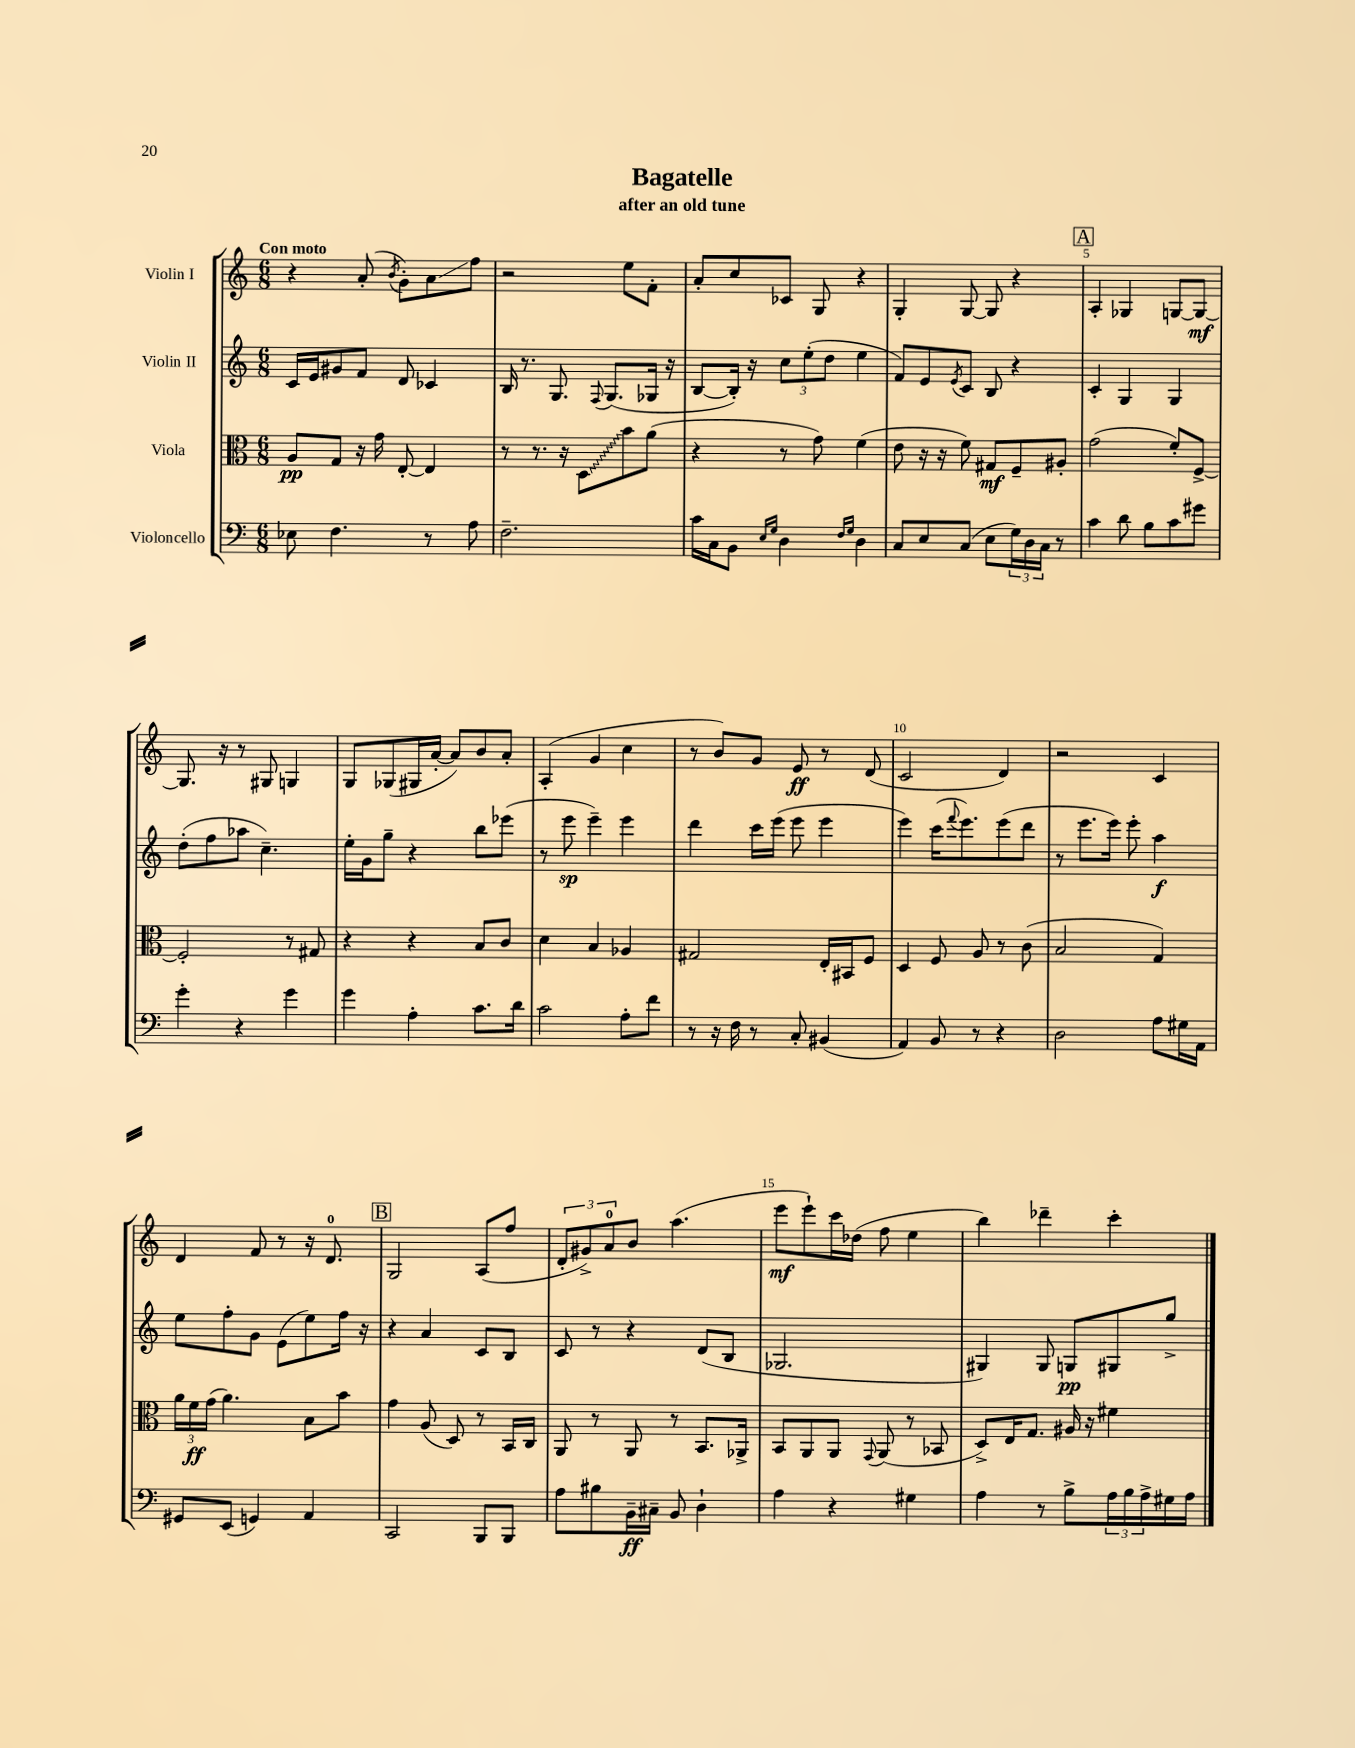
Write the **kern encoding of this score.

**kern	**kern	**kern	**kern
*staff4	*staff3	*staff2	*staff1
*clefF4	*clefC3	*clefG2	*clefG2
*k[]	*k[]	*k[]	*k[]
*M6/8	*M6/8	*M6/8	*M6/8
8E-\	8A/L	16c/LL	4r
.	.	16e/J	.
4.F\	8G/J	8g#/	.
.	16r	8f/J	(8a'/
.	16g\	.	.
.	.	.	8qb/
.	[8E'/	8d/	8g'\L)
8r	4E/]	4c-/	8a\
8A\	.	.	8ff\J
=	=	=	=
2.F~\	8r	16B/	2r
.	.	8.r	.
.	8.r	.	.
.	.	8.G/	.
.	16r	.	.
.	8D\L	.	.
.	.	8qqF/	.
.	.	(8.G/L	.
.	8b\	.	8ee\L
.	(8a\J	16G-/Jk	8f'\J
.	.	16r	.
=	=	=	=
16c\LL	4r	[8B/L	8a'/L
16C\J	.	.	.
8BB\J	.	16B'/]Jk)	8cc/
.	.	16r	.
16qqE/LL	.	.	.
16qqG/JJ	.	.	.
4D\	8r	12cc\L	8c-/J
.	.	(12ee'\	.
.	8g\)	.	8G/
.	.	12dd\J	.
16qqF/LL	.	.	.
16qqG/JJ	.	.	.
4D\	(4f\	4ee\	4r
=	=	=	=
8C/L	8e\	8f/L)	4G'/
8E/	16r	8e/	.
.	16r	.	.
.	.	8qe/	.
(8C/J	8f\)	8c/J	[8G/
8E\L	8G#/L	8B/	8G/]
24G\L)	8F~/	4r	4r
24D\	.	.	.
24C\JJ	.	.	.
8r	8A#'/J	.	.
=	=	=	=
4c\	(2g\	4c'/	4A'/
8d\	.	4G/	4G-/
8B\L	.	.	.
8c\	8f'/L)	4G/	[8G/L
8g#\J	[8F^/J	.	8G/_J
=	=	=	=
4g'\	2F'/]	(8dd'\L	8.G/]
.	.	8ff\	.
.	.	.	16r
4r	.	8aa-\J	8r
.	.	4.cc~\)	8G#/
4g\	8r	.	4G/
.	8G#/	.	.
=	=	=	=
4g\	4r	16ee'\LL	8G/L
.	.	16g\J	.
.	.	8gg~\J	(8G-/
4A'\	4r	4r	16G#/L
.	.	.	[16a'/JJ
.	.	.	8a/]L)
8.c\L	8B/L	8bb\L	8b/
.	8c/J	(8eee-\J	8a'/J
16d\Jk	.	.	.
=	=	=	=
2c\	4d\	8r	(4A'/
.	.	8eee\	.
.	4B/	4eee~\)	4g/
8A'\L	4A-/	4eee\	4cc\
8f\J	.	.	.
=	=	=	=
8r	2G#/	4ddd\	8r
16r	.	.	8b/L)
16F\	.	.	.
8r	.	16ccc\LL	8g/J
.	.	(16eee\JJ	.
8C'/	.	8eee\	8e/
(4BB#/	16E'/LL	4eee\	8r
.	16BB#/J	.	.
.	8F/J	.	(8d/
=	=	=	=
4AA/)	4D/	4eee\)	2c/
8BB/	8F/	(16ccc\LK	.
.	.	8qqfff/	.
.	.	8.eee\)	.
8r	8A/	.	.
4r	8r	(8eee\	4d/)
.	(8c\	8ddd\J	.
=	=	=	=
2D\	2B/	8r	2r
.	.	8.eee\L	.
.	.	16eee\Jk)	.
.	.	8eee'\	.
8A\L	4G/)	4aa\	4c/
16G#\L	.	.	.
16AA\JJ	.	.	.
=	=	=	=
8GG#/L	24a\LL	8ee\L	4d/
.	24f\	.	.
.	(24g\JJ	.	.
(8EE/J	4.a\)	8ff'\	.
4GG/)	.	8g\J	8f/
.	.	(8e\L	8r
4AA/	8B\L	8ee\)	16r
.	.	.	8.d/
.	8b\J	16ff\Jk	.
.	.	16r	.
=	=	=	=
2CC/	4g\	4r	2G/
.	(8A/	4a/	.
.	8D/)	.	.
8BBB/L	8r	8c/L	(8A/L
8BBB/J	16BB/LL	8B/J	8ff/J
.	16C/JJ	.	.
=	=	=	=
8A\L	8AA/	8c/	12d'/L
.	.	.	12g#^/)
8B#\	8r	8r	.
.	.	.	12a/
16BB~\L	8AA/	4r	8b/J
16C#~\JJ	.	.	.
8BB/	8r	.	(4.aa\
4D`\	8.BB/L	(8d/L	.
.	.	8B/J	.
.	16AA-^/Jk	.	.
=	=	=	=
4A\	8BB/L	2.G-/	8eee\L
.	8AA/	.	8eee`\)
4r	8AA/J	.	16ccc\L
.	.	.	(16dd-\JJ
.	8qqGG/	.	.
.	(8AA/	.	8ff\
4G#\	8r	.	4ee\
.	8BB-/	.	.
=	=	=	=
4A\	8D^/L)	4G#/)	4bb\)
.	16E/K	.	.
.	8.G/J	.	.
8r	.	8G#/	4ddd-~\
8B^\L	16A#/	8G/L	.
.	16r	.	.
24A\L	4f#\	8G#/	4ccc'\
24B\	.	.	.
24A^\	.	.	.
16G#\	.	8gg^/J	.
16A\JJ	.	.	.
==	==	==	==
*-	*-	*-	*-
